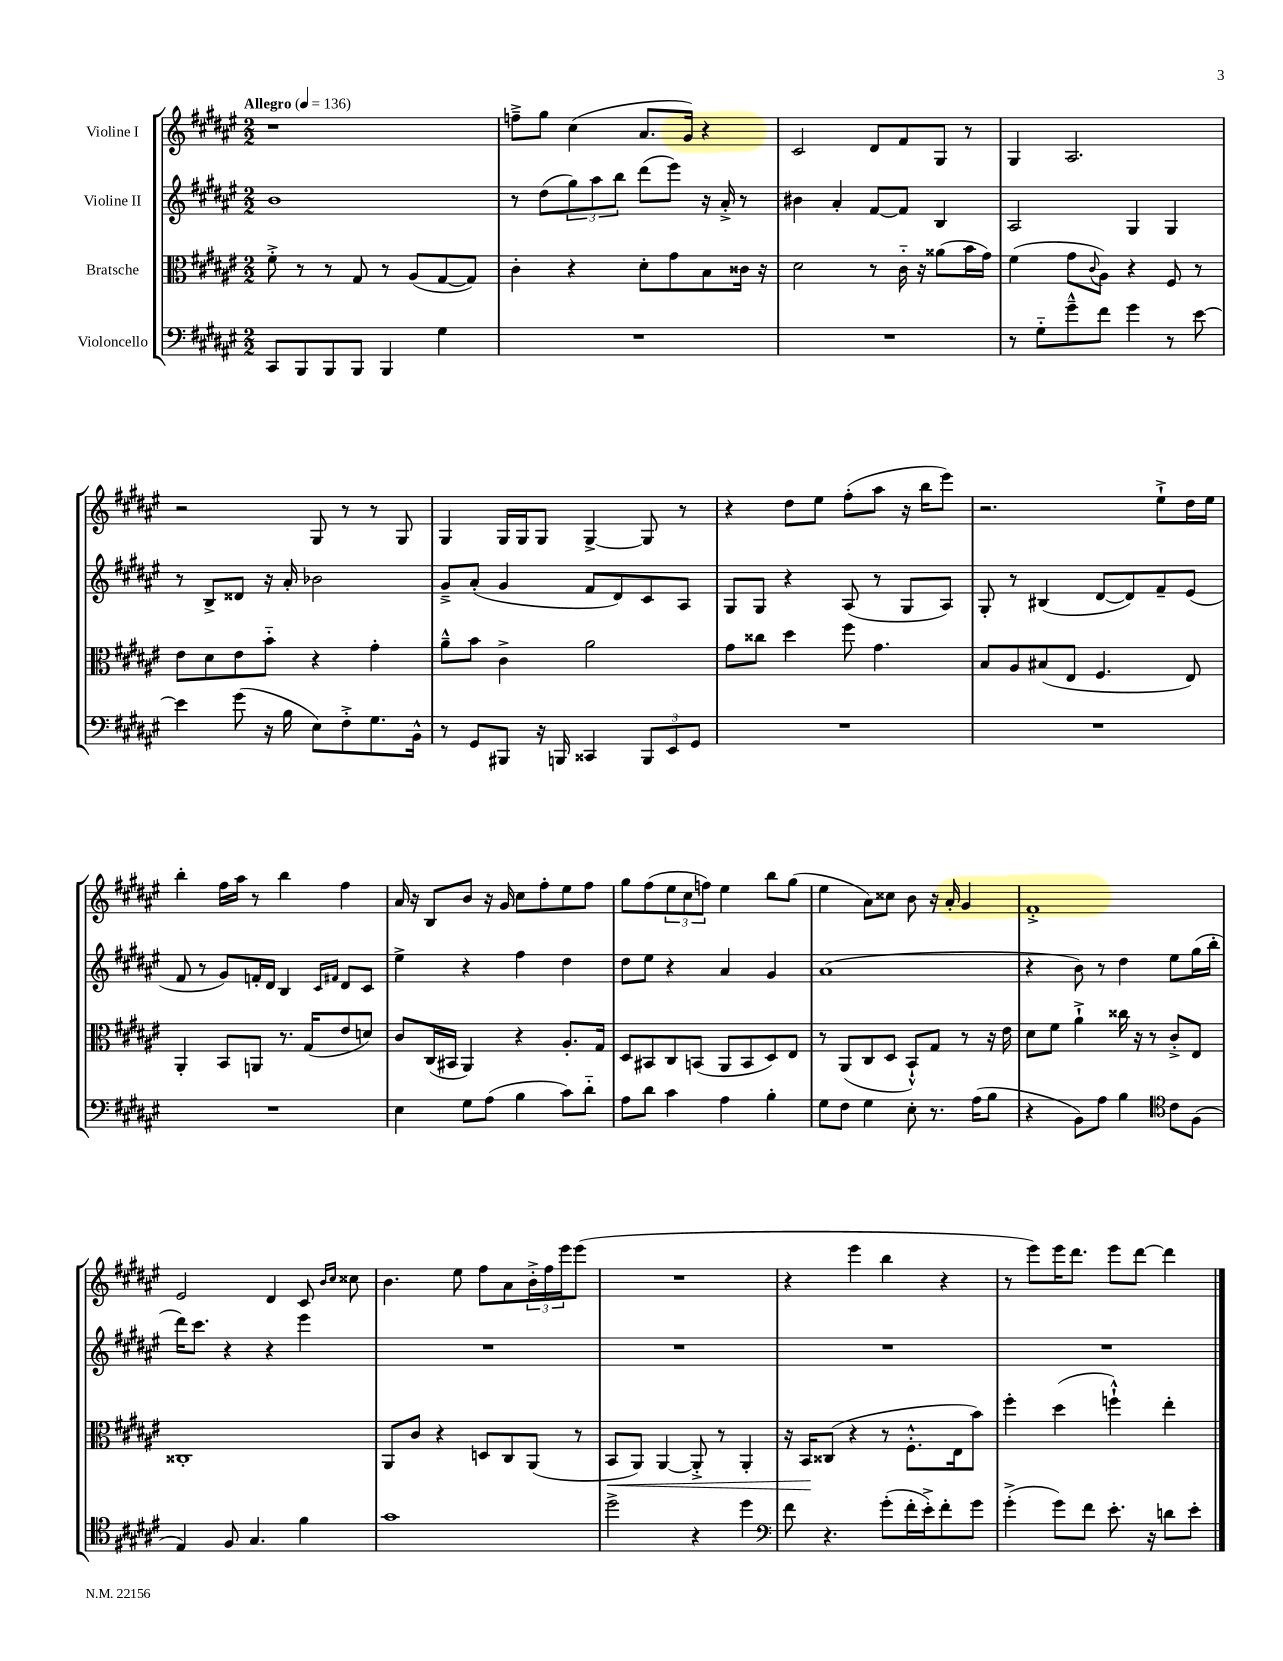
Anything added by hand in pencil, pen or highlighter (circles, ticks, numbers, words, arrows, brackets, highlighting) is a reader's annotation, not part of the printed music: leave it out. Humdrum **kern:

**kern	**kern	**kern	**kern
*staff4	*staff3	*staff2	*staff1
*clefF4	*clefC3	*clefG2	*clefG2
*k[f#c#g#d#a#e#]	*k[f#c#g#d#a#e#]	*k[f#c#g#d#a#e#]	*k[f#c#g#d#a#e#]
*M2/2	*M2/2	*M2/2	*M2/2
*MM136	*MM136	*MM136	*MM136
8CC#	8f#'^	1b	1r
8BBB	8r	.	.
8BBB	8r	.	.
8BBB	8G#	.	.
4BBB	8r	.	.
.	(8A#	.	.
4G#	[8G#	.	.
.	8G#])	.	.
=	=	=	=
1r	4c#'	8r	8ff~^
.	.	(8dd#	8gg#
.	4r	12gg#)	(4cc#
.	.	12aa#	.
.	.	12bb	.
.	8d#'	(8ddd#	8.a#
.	8g#	8eee#)	.
.	.	.	16g#)
.	8B	16r	4r
.	.	16a#'^	.
.	16c##	8r	.
.	16r	.	.
=	=	=	=
1r	2d#	4b#	2c#
.	.	4a#'	.
.	8r	[8f#	8d#
.	16c#'~	8f#]	8f#
.	16r	.	.
.	(8a##	4B	8G#
.	16b	.	8r
.	16g#)	.	.
=	=	=	=
8r	(4f#	2A#	4G#
8G#'~	.	.	.
8g#~^^	8g#	.	2.A#
.	8qqc#	.	.
8f#	8A#)	.	.
4g#	4r	4G#	.
8r	8F#	4G#	.
[8e#	8r	.	.
=	=	=	=
4e#]	8e#	8r	2r
.	8d#	8B^	.
(8g#	8e#	8d##	.
16r	8b'~	16r	.
16B	.	16a#'	.
8E#)	4r	2b-	8G#
8F#'^	.	.	8r
8.G#	4g#'	.	8r
.	.	.	8G#
16BB^^	.	.	.
=	=	=	=
8r	8a#~^^	8g#~^	4G#
8GG#	8b	(8a#'	.
8BBB#	4c#^	4g#	16G#
.	.	.	16G#
16r	.	.	8G#
16BBB	.	.	.
4CC##	2a#	8f#	[4G#^
.	.	8d#)	.
12BBB	.	8c#	8G#]
12EE#	.	.	.
.	.	8A#	8r
12GG#	.	.	.
=	=	=	=
1r	8g#	8G#	4r
.	8cc##	8G#	.
.	4dd#	4r	8dd#
.	.	.	8ee#
.	8ff#	(8A#	(8ff#'
.	4.g#	8r	8aa#
.	.	8G#	16r
.	.	.	16bb
.	.	8A#)	8eee#)
=	=	=	=
1r	8B	8G#'	2.r
.	8A#	8r	.
.	(8B#	(4B#	.
.	8E#	.	.
.	4.F#	[8d#	.
.	.	8d#])	.
.	.	8f#~	8ee#`^
.	8E#)	(8e#	16dd#
.	.	.	16ee#
=	=	=	=
1r	4AA#'	8f#	4bb'
.	.	8r	.
.	8BB	8g#)	16ff#
.	.	.	16aa#
.	8AA	16f'	8r
.	.	16d#	.
.	8.r	4B	4bb
.	(16G#	.	.
.	.	16qqc#	.
.	.	16qqf#	.
.	8e#	8d#	4ff#
.	8d)	8c#	.
=	=	=	=
4E#	8c#	4ee#^	16a#
.	.	.	16r
.	(16C#	.	8B
.	16BB#	.	.
8G#	4AA#)	4r	8b
(8A#	.	.	16r
.	.	.	16g#
4B	4r	4ff#	8cc#
.	.	.	8ff#'
8c#)	8.A#'	4dd#	8ee#
8d#'~	.	.	8ff#
.	16G#	.	.
=	=	=	=
8A#	8D#	8dd#	8gg#
8d#	8BB#	8ee#	(8ff#
4c#	8C#	4r	12ee#
.	.	.	12cc#
.	(8BB	.	.
.	.	.	12ff)
4A#	8AA#	4a#	4ee#
.	8BB	.	.
4B'	8D#)	4g#	8bb
.	8E#	.	(8gg#
=	=	=	=
8G#	8r	(1a#	4ee#
8F#	(8AA#	.	.
4G#	8C#	.	8a#)
.	8D#	.	8cc##
8E#'	8BB`^^)	.	8b
8.r	8G#	.	16r
.	.	.	16a#'
.	8r	.	4g#
(16A#	.	.	.
8B	16r	.	.
.	16e#	.	.
=	=	=	=
4r	8d#	4r	1f#'^
.	8f#	.	.
8BB)	4a#`^	8b)	.
8A#	.	8r	.
4B	16cc##	4dd#	.
.	16r	.	.
.	8r	.	.
*clefC4	*	*	*
8c#	8c#'^	8ee#	.
(8F#	8E#	(16gg#	.
.	.	16bb'	.
=	=	=	=
4E#)	1C##'	16ddd#)	2e#
.	.	8.ccc#	.
8F#	.	4r	.
4.G#	.	.	.
.	.	4r	4d#
4f#	.	4eee#	8c#
.	.	.	16qqb
.	.	.	16qqcc#
.	.	.	8cc##
=	=	=	=
1g#	8AA#	1r	4.b
.	8c#	.	.
.	4r	.	.
.	.	.	8ee#
.	8D	.	8ff#
.	8C#	.	8a#
.	(8AA#	.	24b'^
.	.	.	24ff#
.	.	.	24eee#
.	8r	.	(8eee#
=	=	=	=
2dd#^	8BB	1r	1r
.	8AA#)	.	.
.	[4AA#	.	.
4r	8AA#'^]	.	.
.	8r	.	.
4dd#	4AA#'	.	.
=	=	=	=
*clefF4	*	*	*
8f#	16r	1r	4r
.	16BB	.	.
4.r	(8C##	.	.
.	4r	.	4eee#
(8g#'	8r	.	4bb
16f#'	8.F#'^^	.	.
16e#'^)	.	.	.
8f#'	.	.	4r
.	16E#	.	.
8g#	8b)	.	.
=	=	=	=
(4g#'^	4ff#'	1r	8r
.	.	.	8eee#)
8g#)	(4dd#	.	16eee#
.	.	.	8.ddd#
8f#	.	.	.
8.e#'	4ff`^^)	.	8eee#
.	.	.	[8ddd#
16r	.	.	.
8d	4ee#'	.	4ddd#]
8e#'	.	.	.
==	==	==	==
*-	*-	*-	*-
